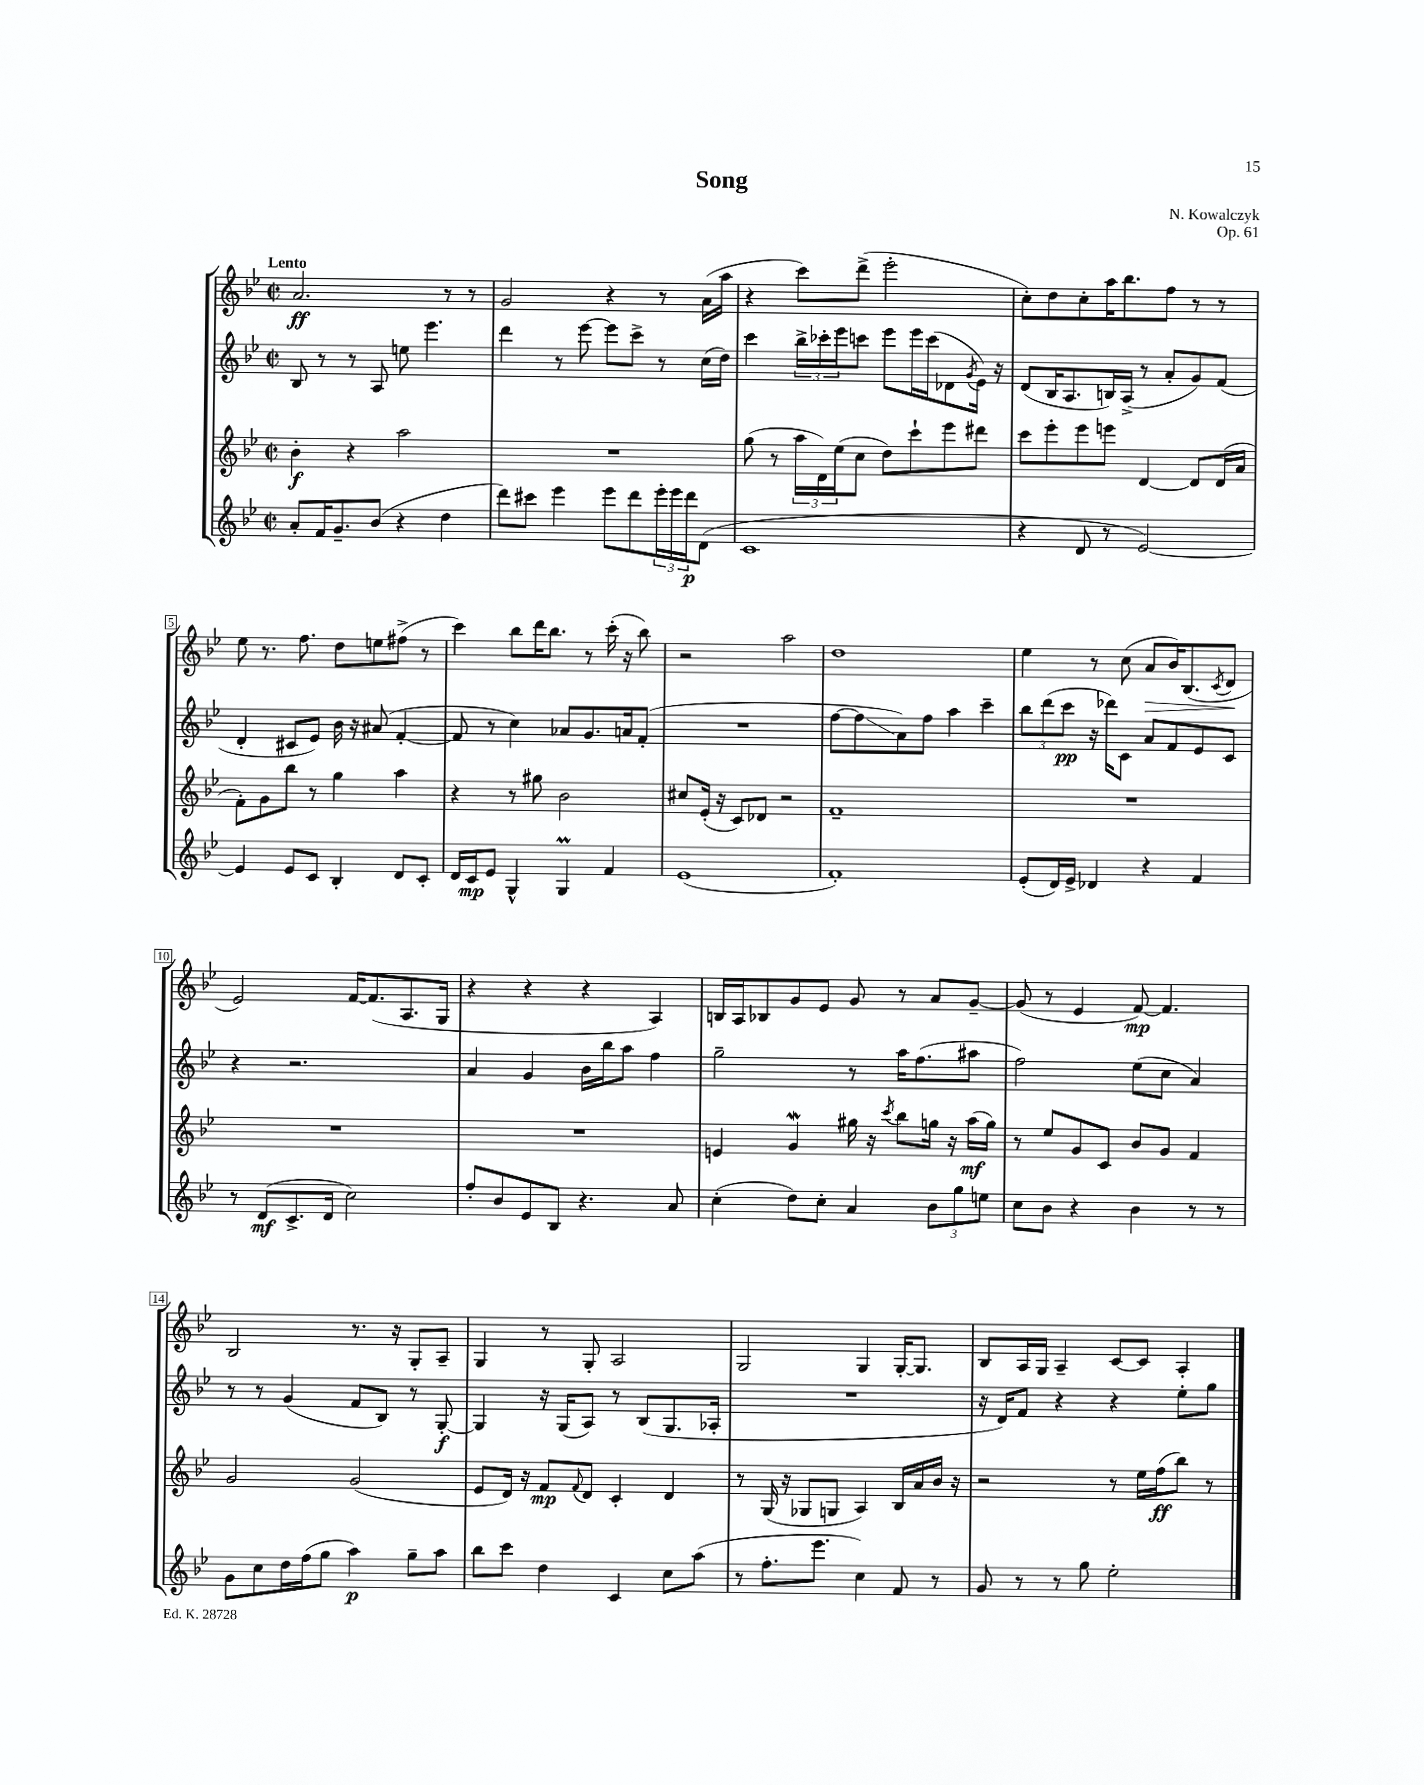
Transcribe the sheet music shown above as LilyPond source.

\header { title = "Song" composer = "N. Kowalczyk" opus = "Op. 61" }
<<
\new StaffGroup <<
\new Staff = "s0" {
    \clef treble \key bes \major \defaultTimeSignature \time 2/2 \tempo "Lento"
    a'2.\ff r8 r8 |
    g'2 r4 r8 a'16( a''16 |
    r4 c'''8) d'''8->( ees'''2-. |
    c''8-.) d''8 c''8-. a''16 bes''8. f''8 r8 r8 |
    ees''8 r8. f''8. d''8 e''8 fis''8->( r8 |
    c'''4) bes''8 d'''16 bes''8. r8 c'''16-.( r16 bes''8) |
    r2 a''2 |
    d''1 |
    ees''4 r8 c''8( a'8\> bes'16) bes8.( \acciaccatura { c'8 } d'8\! |
    ees'2) f'16~ f'8.( a8. g16 |
    r4 r4 r4 a4) |
    b16 a16 bes8 g'8 ees'8 g'8 r8 a'8 g'8~-- |
    g'8( r8 ees'4 f'8~\mp) f'4. |
    bes2 r8. r16 g8-. a8-- |
    g4 r8 g8-. a2 |
    g2 g4 g16~-. g8. |
    bes8 a16 g16 a4-- c'8~ c'8 a4-. \bar "|." |
}
\new Staff = "s1" {
    \clef treble \key bes \major \defaultTimeSignature \time 2/2
    bes8 r8 r8 a8 e''8 ees'''4. |
    d'''4 r8 ees'''8~ ees'''8 c'''8-> r8 c''16( d''16) |
    c'''4 \tuplet 3/2 { bes''16-> ces'''16-. ees'''16 } c'''8 ees'''8 ees'''16 c'''16( des'8 \acciaccatura { g'8 } ees'16) r16 |
    d'8( bes16 a8. b16) a16->( r8 a'8-. g'8) f'8( |
    d'4-. cis'8 ees'8) bes'16 r16 ais'8( f'4~-. |
    f'8 r8 c''4) aes'8 g'8. a'16 f'8-.( |
    R1 |
    f''8~ f''8\glissando a'8) f''8 a''4 c'''4-- |
    \tuplet 3/2 { bes''8 d'''8( c'''8\pp } r16 des'''16) c'8 a'8 f'8 ees'8 c'8 |
    r4 r2. |
    a'4 g'4 bes'16 bes''16 a''8 f''4 |
    g''2-- r8 a''16 f''8.( ais''8 |
    f''2) ees''8( c''8 a'4) |
    r8 r8 g'4( f'8 bes8) r8 g8~-.\f |
    g4 r16 g16( a8) r8 bes8( g8. aes16-. |
    R1 |
    r16 d'16) f'8 r4 r4 ees''8-. g''8 \bar "|." |
}
\new Staff = "s2" {
    \clef treble \key bes \major \defaultTimeSignature \time 2/2
    bes'4-.\f r4 a''2 |
    R1 |
    g''8( r8 \tuplet 3/2 { a''16 d'16) ees''16( } c''8 d''8) c'''8-! ees'''8 dis'''8 |
    c'''8 ees'''8-. ees'''8 e'''8 d'4~ d'8 d'16( a'16 |
    f'8-.) g'8 bes''8 r8 g''4 a''4 |
    r4 r8 gis''8 bes'2 |
    cis''8 ees'16-.( r16 c'8) des'8 r2 |
    f'1-- |
    R1 |
    R1 |
    R1 |
    e'4 g'4\mordent gis''16 r16 \acciaccatura { c'''8 } bes''8 g''16 r16 a''16\mf( g''16) |
    r8 ees''8 g'8 c'8 bes'8 g'8 f'4 |
    g'2 g'2( |
    ees'8 d'16) r16 f'8\mp \appoggiatura { f'8 } d'8 c'4-. d'4 |
    r8 g16( r16 ges8 g8 a4) bes16 a'16 bes'16 r16 |
    r2 r8 ees''16 f''16\ff( bes''8) r8 \bar "|." |
}
\new Staff = "s3" {
    \clef treble \key bes \major \defaultTimeSignature \time 2/2
    a'8-. f'16 g'8.-- bes'8( r4 d''4 |
    d'''8) cis'''8 ees'''4 ees'''8 d'''8 \tuplet 3/2 { ees'''16-. ees'''16 d'''16\p } d'8( |
    c'1 |
    r4 d'8 r8 ees'2~) |
    ees'4 ees'8 c'8 bes4-. d'8 c'8-. |
    d'16 c'16\mp ees'8 g4-^ g4\prall f'4 |
    ees'1( |
    f'1-.) |
    ees'8-.( d'16) ees'16-> des'4 r4 f'4 |
    r8 d'8\mf( c'8.-> d'16 c''2) |
    f''8-. bes'8 ees'8 bes8 r4. a'8 |
    c''4-.( d''8) c''8-. a'4 \tuplet 3/2 { bes'8 g''8 e''8 } |
    c''8 bes'8 r4 bes'4 r8 r8 |
    g'8 c''8 d''16 f''16( g''8 a''4\p) g''8-- a''8 |
    bes''8 c'''8 d''4 c'4 c''8 a''8( |
    r8 f''8.-. ees'''8. c''4) f'8 r8 |
    g'8 r8 r8 g''8 ees''2-. \bar "|." |
}
>>
>>
\layout { \context { \Score \override BarNumber.stencil = #(make-stencil-boxer 0.1 0.3 ly:text-interface::print) } }
